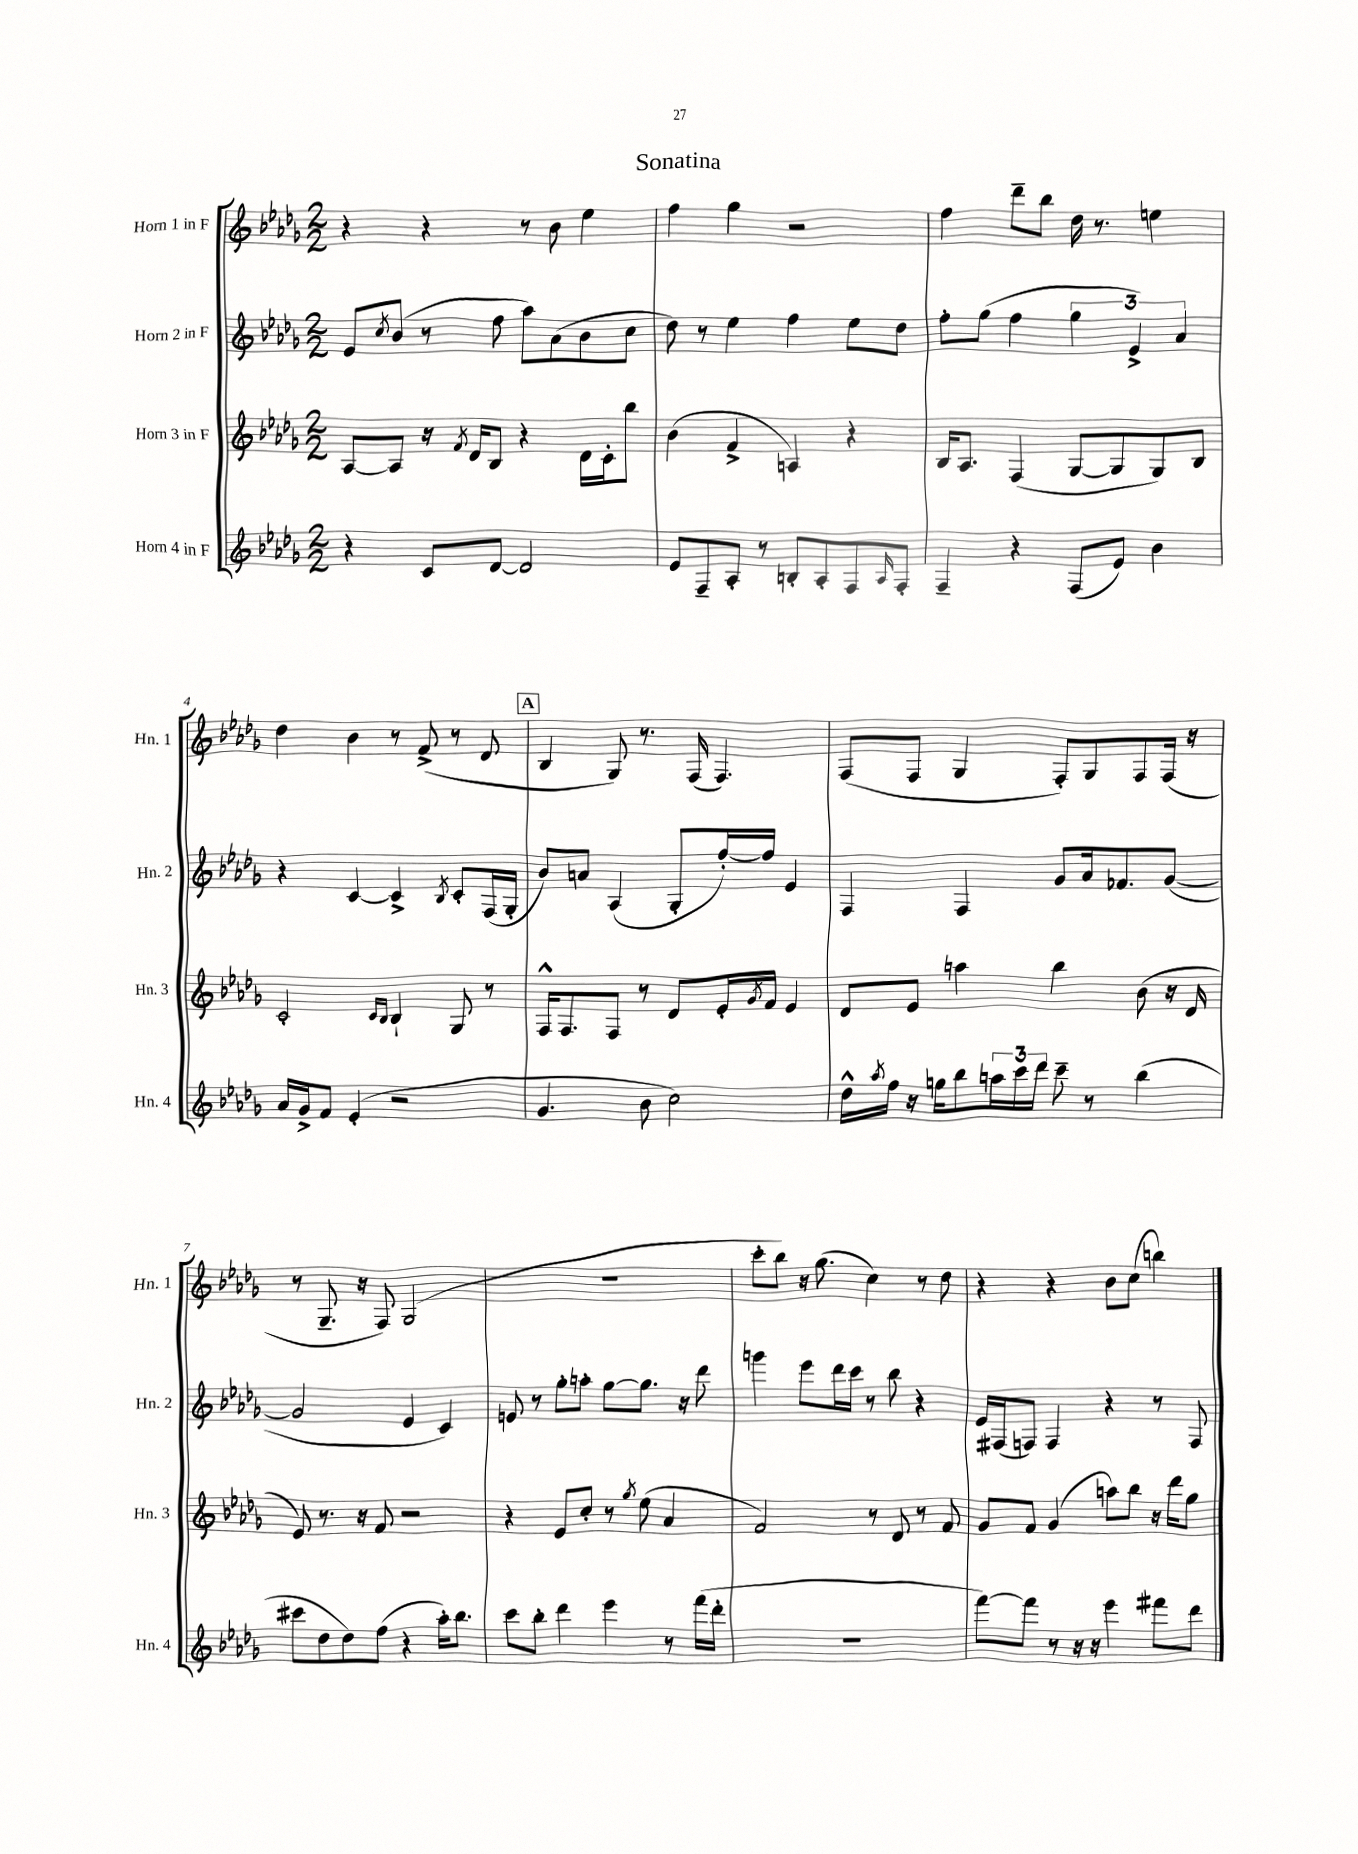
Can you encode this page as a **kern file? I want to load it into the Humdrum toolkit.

**kern	**kern	**kern	**kern
*part4	*part3	*part2	*part1
*staff4	*staff3	*staff2	*staff1
*I"Horn 4 in F	*I"Horn 3 in F	*I"Horn 2 in F	*I"Horn 1 in F
*I'Hn. 4	*I'Hn. 3	*I'Hn. 2	*I'Hn. 1
*clefG2	*clefG2	*clefG2	*clefG2
*k[b-e-a-d-g-]	*k[b-e-a-d-g-]	*k[b-e-a-d-g-]	*k[b-e-a-d-g-]
*M2/2	*M2/2	*M2/2	*M2/2
=1	=1	=1	=1
4r	[8A-/L	8e-/L	4r
.	.	8qcc/	.
.	8A-/J]	(8b-/J	.
8c/L	16r	8r	4r
.	8qf/	.	.
.	16d-/KL	.	.
[8d-/J	8B-/J	8ff\	.
2d-/]	4r	8aa-\L)	8r
.	.	(8a-\	8b-\
.	16d-\LL	8b-\	4ee-\
.	16c'\J	.	.
.	8bb-\J	8cc\J	.
=2	=2	=2	=2
8e-/L	(4b-\	8dd-\)	4ff\
8F~/	.	8r	.
8A-'/J	4f^/	4ee-\	4gg-\
8r	.	.	.
8Bn'/L	4An/)	4ff\	2r
8A-'/	.	.	.
8F/	4r	8ee-\L	.
16qqA-/	.	.	.
8F'/J	.	8dd-\J	.
=3	=3	=3	=3
4F~/	16B-/KL	8ff'\L	4ff\
.	8.A-/J	.	.
.	.	(8gg-\J	.
4r	(4F/	4ff\	8ddd-~\L
.	.	.	8bb-\J
(8F/L	[8G-/L	6gg-\	16dd-\
.	.	.	8.r
8e-/J)	8G-/]	.	.
.	.	6e-^/)	.
4b-\	8G-/)	.	4een\
.	.	6a-/	.
.	8B-/J	.	.
!!LO:LB:g=z
=4	=4	=4	=4
16a-/LL	2c'/	4r	4dd-\
16g-^/J	.	.	.
8f/J	.	.	.
(4e-'/	.	[4c/	4b-\
.	16qqc/LL	.	.
.	16qqB-/JJ	.	.
2r	4B-`/	4c^/]	8r
.	.	.	(8f^/
.	.	8qB-/	.
.	8G-/	8c'/L	8r
.	8r	(16F/L	8d-/
.	.	16G-'/JJ	.
!!LO:REH:place=s1:t=A
=5	=5	=5	=5
4.g-/	16F^^/KL	8b-/L)	4B-/
.	8.F/	.	.
.	.	8an/J	.
.	8F/J	(4A-/	8G-/)
8b-\	8r	.	8.r
2cc\)	8d-/L	8G-'/L	.
.	.	.	(16F/
.	16e-'/L	[16ff'/L)	4.F/)
.	8qg-/	.	.
.	16f/JJ	16ff/JJ]	.
.	4e-/	4e-/	.
=6	=6	=6	=6
16dd-^^\LL	8d-/L	4F/	(8F/L
8qaa-/	.	.	.
16ff\JJ	.	.	.
16r	8e-/J	.	8F/J
16ggn\KL	.	.	.
8bb-\	4aan\	4F/	4G-/
24aan\L	.	.	.
24ccc\	.	.	.
24ddd-\JJ	.	.	.
8ccc~\	4bb-\	8g-/L	8F'/L)
8r	.	16a-/k	8G-/
.	.	8.f-X/	.
(4bb-\	(8b-\	.	8F/
.	16r	([8g-/J	(16F/Jk
.	16d-/	.	16r
!!LO:LB:g=z
=7	=7	=7	=7
8ccc#X\L	8e-/)	2g-/]	8r
8dd-\	8.r	.	8.G-~/
8dd-\)	.	.	.
.	16r	.	16r
(8ff\J	8f/	.	8F/)
4r	2r	4e-/	(2G-/
16aa-'\KL)	.	4c/)	.
8.bb-\J	.	.	.
=8	=8	=8	=8
8ccc\L	4r	8en/	1r
8bb-'\J	.	8r	.
4ddd-\	8e-/L	8gg-'\L	.
.	8cc'/J	8aan'\J	.
4eee-\	8r	[8gg-\L	.
.	8qgg-/	.	.
.	(8ee-\	8.gg-\J]	.
8r	4a-/	.	.
.	.	16r	.
(16fff\LL	.	8ddd-\	.
16ddd-'\JJ	.	.	.
=9	=9	=9	=9
1r	2f/)	4gggn\	8ccc'\L
.	.	.	8bb-\J)
.	.	8eee-\L	16r
.	.	.	(8.gg-\
.	.	16ddd-\L	.
.	.	16ccc\JJ	.
.	8r	8r	4cc\)
.	8d-/	8bb-\	.
.	8r	4r	8r
.	8f/	.	8dd-\
=10	=10	=10	=10
[8fff\L)	8g-/L	16e-/LL	4r
.	.	(16F#X/J	.
8fff\J]	8f/J	8Fn/J)	.
8r	(4g-/	4F/	4r
16r	.	.	.
16r	.	.	.
4eee-\	8aan\L)	4r	8b-\L
.	8bb-\J	.	(8cc\J
8fff#X\L	16r	8r	4bbn\)
.	16ddd-\KL	.	.
8ddd-\J	8gg-\J	8F/	.
==	==	==	==
*-	*-	*-	*-
